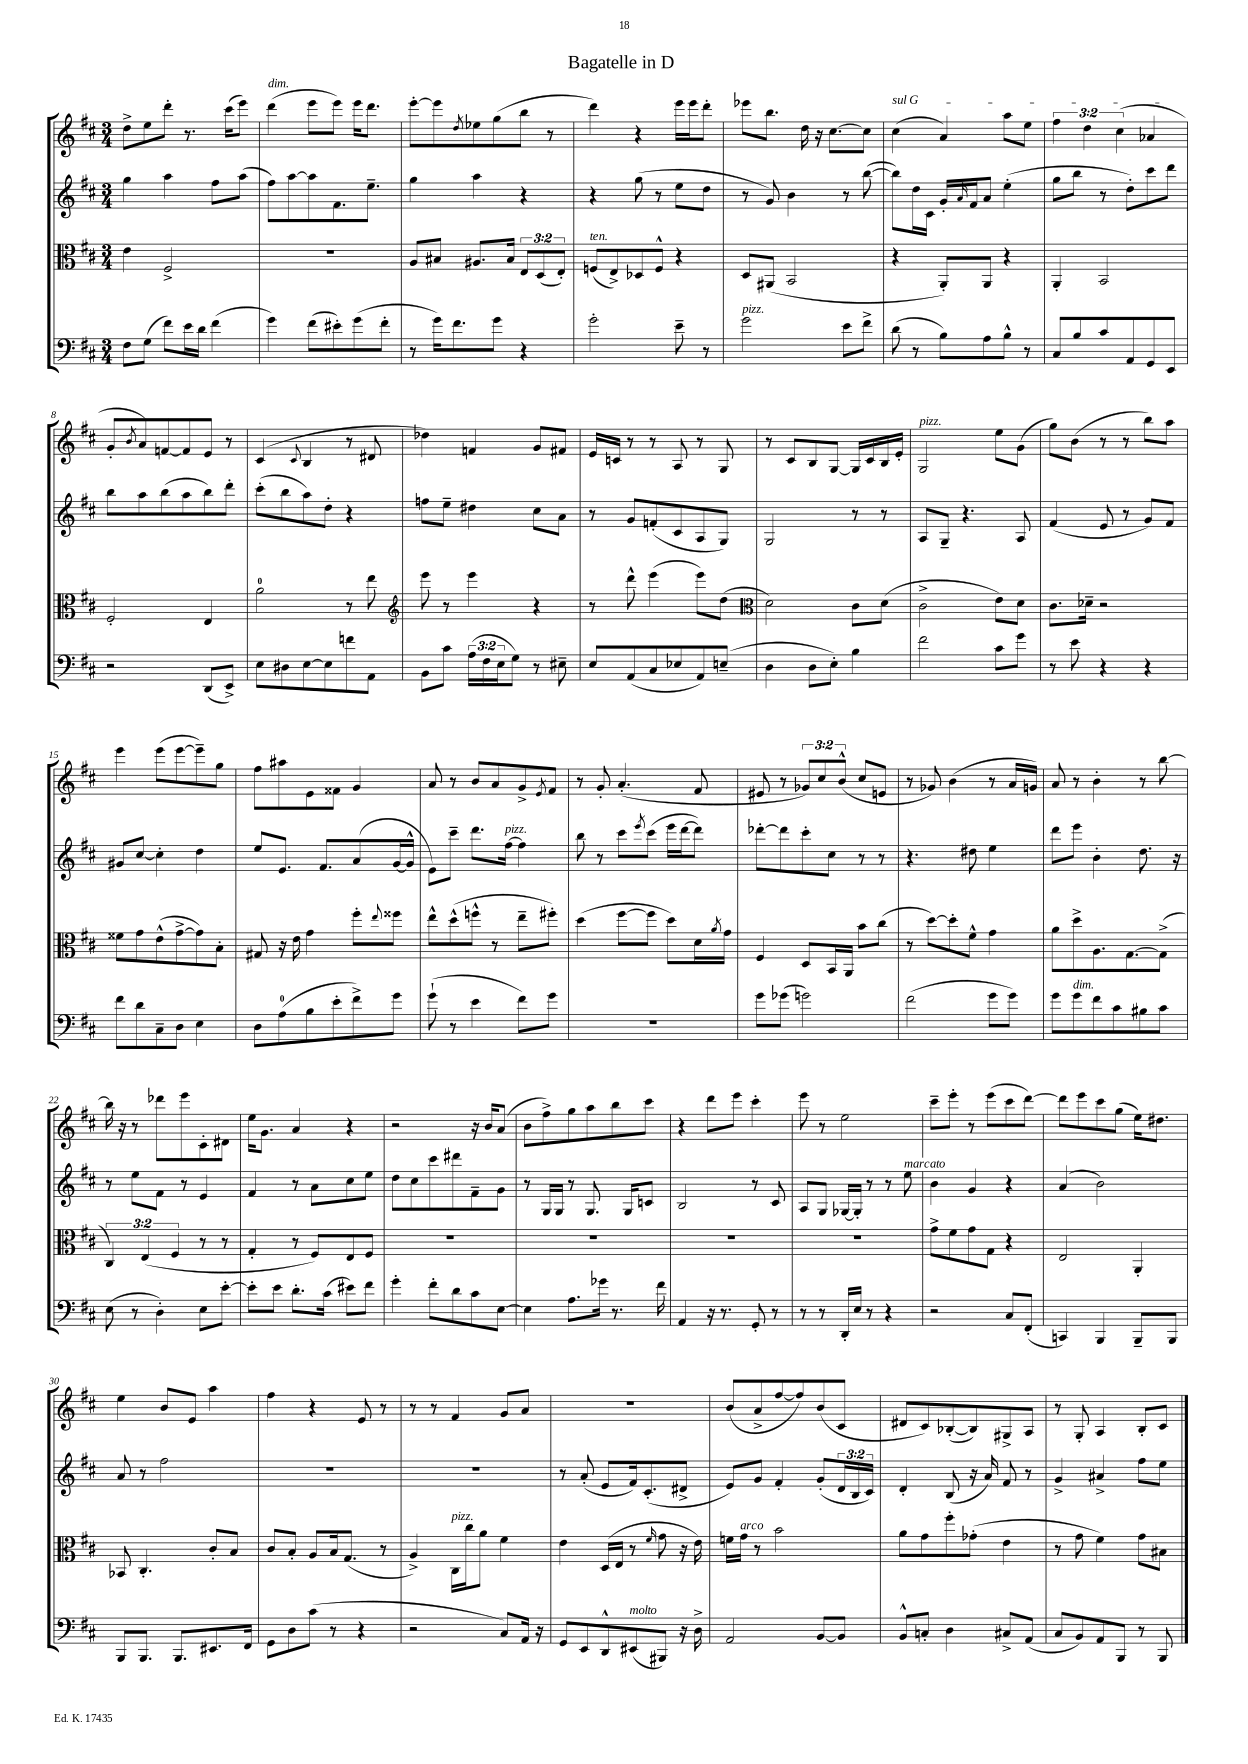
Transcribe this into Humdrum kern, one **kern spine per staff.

**kern	**kern	**kern	**kern
*part4	*part3	*part2	*part1
*staff4	*staff3	*staff2	*staff1
*clefF4	*clefC3	*clefG2	*clefG2
*k[f#c#]	*k[f#c#]	*k[f#c#]	*k[f#c#]
*M3/4	*M3/4	*M3/4	*M3/4
=1	=1	=1	=1
8F#\L	4e\	4gg\	8dd^\L
(8G\J	.	.	8ee\
8f#\L)	2F#^/	4aa\	8ddd'\J
16e\L	.	.	8.r
16d\JJ	.	.	.
(4f#\	.	8ff#\L	.
.	.	.	(16ccc#\KL
.	.	(8aa\J	8eee\J)
=2	=2	=2	=2
!	!	!	!LO:TX:a:i:t=dim.
4g\)	2.r	8ff#\L)	(4ddd\
.	.	[8aa\	.
(8f#\L	.	8aa\]	8eee\L
8e#X'\)	.	8.f#\	8eee\J)
(8g\	.	.	16eee\KL
.	.	8.ee~\J	8.ddd\J
8f#'\J	.	.	.
=3	=3	=3	=3
8r	8A/L	4gg\	[8eee'\L
16g\KL)	8B#X/J	.	8eee\]
8.f#\	.	.	.
.	.	.	8qdd/
.	8.A#X/L	4aa\	8ee-X\
8g\J	.	.	(8gg\
.	16B#/Jk	.	.
4r	12E/L	4r	8bb\J
.	(12D/	.	.
.	.	.	8r
.	12E'/J)	.	.
=4	=4	=4	=4
!	!LO:TX:a:i:t=ten.	!	!
2g'\	(8Fn/L	4r	4ddd\)
.	8E^/)	.	.
.	8D-X/	(8gg\	4r
.	8F^^/J	8r	.
8e~\	4r	8ee\L	16eee\LL
.	.	.	16eee\J
8r	.	8dd\J	8ddd'\J
=5	=5	=5	=5
!LO:TX:a:i:t=pizz.	!	!	!
2g\	8D/L	8r	8eee-X\L
.	(8AA#X/J	8g/)	8.bb\J
.	2BB/	4b\	.
.	.	.	16dd\
.	.	.	16r
.	.	.	[8.cc#\L
8e\L	.	8r	.
8f#^\J	.	([8bb\	8cc#\J]
=6	=6	=6	=6
!	!	!	!LO:TX:a:i:t=sul G
(8d\	4r	8bb\L])	(4cc#\
8r	.	16dd\L	.
.	.	16c#\JJ	.
8B\L)	8AA'/L)	16g'/LL	4a/)
.	.	16qqa/	.
.	.	16f#/J	.
8A\	8AA/J	8a/J	.
8B^^\J	4r	(4ee'\	8aa\L
8r	.	.	8ee\J
=7	=7	=7	=7
8C#/L	4AA'/	8gg\L	6ff#\
8B/	.	8bb\J	.
.	.	.	6dd\
8c#/	2BB/	8r	.
.	.	.	(6cc#\
8AA/	.	8dd'\L)	.
8GG/	.	8ccc#\	4a-X/
8EE/J	.	8ddd\J	.
!!LO:LB:g=z
=8	=8	=8	=8
2r	2F#'/	8bb\L	8g'/L
.	.	.	8qb/
.	.	8aa\	8a/)
.	.	(8bb\	[8fn/
.	.	8aa\	8f/]
(8DD/L	4E/	8bb\)	8e/J
8EE^/J)	.	8ddd'\J	8r
=9	=9	=9	=9
8E\L	2a\	(8ccc#'\L	(4c#/
8D#X\	.	8bb\	.
.	.	.	8qqc#/
[8E\	.	8aa\)	4B/
8E\]	.	8dd'\J	.
8fn\	8r	4r	8r
8AA\J	8ee\	.	8d#X/
=10	=10	=10	=10
*	*clefG2	*	*
8BB\L	8eee\	8ffn\L	4dd-X\)
8c#\J	8r	8ee~\J	.
(24A\LL	4eee\	4dd#X\	4fn/
24F#\	.	.	.
24E\J	.	.	.
8G\J)	.	.	.
8r	4r	8cc#\L	8g/L
8E#X~\	.	8a\J	8f#X/J
=11	=11	=11	=11
8E/L	8r	8r	16e/LL
.	.	.	16cn/JJ
(8AA/	8ddd^^\	8g/L	8r
8C#/	(4eee\	(8fn'/	8r
8E-X/	.	8c#/	8A/
8AA/)	8eee\L)	8A/	8r
(8En~/J	(8dd\J	8G/J)	8G/
=12	=12	=12	=12
*	*clefC3	*	*
4D\	2d\)	2G/	8r
.	.	.	8c#/L
8D\L	.	.	8B/
8E'\J)	.	.	[8G/J
4B\	8c#\L	8r	16G/LL]
.	.	.	16c#/
.	(8d\J	8r	16B/
.	.	.	16e'/JJ
=13	=13	=13	=13
!	!	!	!LO:TX:a:i:t=pizz.
2f#\	2c#^\	8A/L	2G/
.	.	8G~/J	.
.	.	4.r	.
8c#\L	8e\L)	.	8ee\L
8g\J	8d\J	8A/	(8g\J
=14	=14	=14	=14
8r	8.c#\L	(4f#/	8gg\L)
8e\	.	.	(8b\J
.	16d-X~\Jk	.	.
4r	2r	8e/	8r
.	.	8r	8r
4r	.	8g/L)	8bb\L)
.	.	8f#/J	8aa\J
!!LO:LB:g=z
=15	=15	=15	=15
8f#\L	8f##X\L	8g#X/L	4eee\
8d\	8g\	[8cc#/J	.
8C#~\	(8e^^\	4cc#'\]	(8eee\L
8D\J	[8g^\	.	[8eee\
4E\	8g\])	4dd\	8eee~\])
.	8B'\J	.	8gg\J
=16	=16	=16	=16
8D\L	8G#X/	8ee/L	8ff#\L
(8A\	16r	8.e/J	8aa#X\
.	16e\	.	.
8B\	4g\	.	8e\
.	.	8.f#/L	.
8e'\	.	.	8f##X\J
8f#^\)	8ff#'\L	(8a/	4g/
.	8qqee/	.	.
8g\J	8ff##X\J	[16g/L	.
.	.	16g^^/JJ]	.
=17	=17	=17	=17
(8g`\	8ee^^\L	8e\L)	8a/
8r	(8dd^^\	8ccc#~\J	8r
4e\	8ffn^^\J	8.ddd\L	8b/L
.	8r	.	8a/
!	!	!LO:TX:a:i:t=pizz.	!
.	.	[16ff#\Jk	.
8f#\L)	8ee~\L	4ff#\]	8g^/
.	.	.	8qe/
8g\J	8ff#X'\J)	.	8f#/J
=18	=18	=18	=18
2.r	(4dd\	8bb\	8r
.	.	8r	8g'/
.	[8ff#\L	8ccc#\L	(4.a'/
.	.	8qeee/	.
.	8ff#\J]	(8ccc#\J	.
.	8dd\L)	16eee\LL	.
.	.	[16ddd\J	.
.	16d\L	8ddd\J])	8f#/
.	8qa/	.	.
.	16g\JJ	.	.
=19	=19	=19	=19
8g\L	4F#/	[8ddd-X'\L	8e#X/
(8g-X\J	.	8ddd-\]	8r
2gn\)	8D/L	8ccc#'\	12g-X/L)
.	.	.	12cc#/
.	16BB/L	8cc#\J	.
.	.	.	(12b^^/J
.	16AA/JJ	.	.
.	8b\L	8r	8cc#/L
.	(8cc#\J	8r	8en/J
=20	=20	=20	=20
(2f#\	8r	4.r	8r
.	[8dd\L)	.	8g-X/)
.	8dd'\]	.	(4b\
.	8f#^^\J	8dd#X\	.
8g\L	4g\	4ee\	8r
8g\J)	.	.	16a/LL
.	.	.	16gn/JJ)
=21	=21	=21	=21
8g\L	8a\L	8ddd\L	8a/
!LO:TX:a:i:t=dim.	!	!	!
8g\	8dd^\	8eee\J	8r
8f#\	8.A\	4b'\	4b'\
8c#\	.	.	.
.	[8.G\	.	.
8B#X\	.	8.dd\	8r
8c#\J	(8G^\J]	.	[8bb\
.	.	16r	.
!!LO:LB:g=z
=22	=22	=22	=22
(8E\	6C#/)	8r	16bb\]
.	.	.	16r
8r	.	8ee\L	8r
.	(6E/	.	.
4D'\)	.	8f#\J	8ddd-X\L
.	6F#/	.	.
.	.	8r	8eee\
8E\L	8r	4e/	8c#'\
[8e'\J	8r	.	8d#X\J
=23	=23	=23	=23
8e'\L]	4G'/	4f#/	16ee\KL
.	.	.	8.g\J
8e\J	.	.	.
8.d'\L	8r	8r	4a/
.	8F#/L)	8a\L	.
(16c#\Jk	.	.	.
8e#X\L)	8E/	8cc#\	4r
8f#\J	8F#/J	8ee\J	.
=24	=24	=24	=24
4g'\	2.r	8dd\L	2r
.	.	8cc#\	.
8f#'\L	.	8ccc#\	.
8d\	.	8ddd#X\	.
8c#\	.	8f#~\	16r
.	.	.	16b/KL
[8E\J	.	8g\J	(8a/J
=25	=25	=25	=25
4E\]	2.r	8r	8b\L
.	.	16G/LL	8ff#^\)
.	.	16G/JJ	.
8.A\L	.	8r	8gg\
.	.	8.G/	8aa\
16g-X\Jk	.	.	.
8.r	.	.	8bb\
.	.	16G/KL	.
.	.	8cn/J	8ccc#\J
16f#\	.	.	.
=26	=26	=26	=26
4AA/	2.r	2B/	4r
16r	.	.	8ddd\L
8.r	.	.	.
.	.	.	8eee\J
8GG'/	.	8r	4ccc#'\
8r	.	8c#/	.
=27	=27	=27	=27
8r	2.r	8A/L	8eee\
8r	.	8G/J	8r
16DD'/LL	.	[16G-X/LL	2ee\
16E/JJ	.	16G-'/JJ]	.
8r	.	8r	.
4r	.	8r	.
!	!	!LO:TX:a:i:t=marcato	!
.	.	8ee\	.
=28	=28	=28	=28
2r	8g^\L	4b\	8ccc#~\L
.	8f#\	.	8eee'\J
.	8g\	4g/	8r
.	8G\J	.	(8eee\L
8C#/L	4r	4r	8ccc#\
(8FF#'/J	.	.	[8ddd\J)
=29	=29	=29	=29
4CCn/)	2E/	(4a/	8ddd\L]
.	.	.	8eee\
4BBB/	.	2b\)	8ccc#\
.	.	.	(8gg\J
8BBB~/L	4AA'/	.	16ee\KL)
.	.	.	8.dd#X\J
8BBB/J	.	.	.
!!LO:LB:g=z
=30	=30	=30	=30
8BBB/L	8BB-X/	8a/	4ee\
8.BBB/J	4.C#'/	8r	.
.	.	2ff#\	8b/L
8.BBB/L	.	.	.
.	.	.	8e/J
8.EE#X/	8c#'/L	.	4aa\
.	8B/J	.	.
16FF#/Jk	.	.	.
=31	=31	=31	=31
8GG\L	8c#/L	2.r	4ff#\
8D\	8B'/J	.	.
(8c#\J	8A/L	.	4r
8r	16B/k	.	.
.	(8.G/J	.	.
4r	.	.	8e/
.	8r	.	8r
=32	=32	=32	=32
2r	4A^/)	2.r	8r
.	.	.	8r
!	!LO:TX:a:i:t=pizz.	!	!
.	16C#\LL	.	4f#/
.	16cc#\J	.	.
.	8a\J	.	.
8C#/L)	4f#\	.	8g/L
16AA/Jk	.	.	8a/J
16r	.	.	.
=33	=33	=33	=33
8GG/L	4e\	8r	2.r
8EE/	.	(8a'/	.
8DD^^/	(16D/LL	8e/L	.
.	16E/JJ	.	.
!LO:TX:a:i:t=molto	!	!	!
(8EE#X/	8r	16f#/k)	.
.	.	(8.c#'/	.
.	16qqf#/	.	.
8BBB#X/J)	8g\	.	.
16r	16r	8d#X^/J	.
16D^\	16e\)	.	.
=34	=34	=34	=34
2AA/	16fn\LL	8e/L)	(8b/L
!	!LO:TX:a:i:t=arco	!	!
.	16g\JJ	.	.
.	8r	8g/J	8a^/
.	2b\	4f#'/	[8ff#/
.	.	.	8ff#/])
[8BB/L	.	(8g'/L	(8b/
8BB/J]	.	24d/L	8c#/J
.	.	24B/	.
.	.	24c#/JJ)	.
=35	=35	=35	=35
8BB^^/L	8a\L	4d'/	8d#X/L
8Cn'/J	8g\	.	8c#/)
4D\	8ff#'\	(8B/	([8B-X'/
.	(8g-X'\J	16r	8B-/])
.	.	16a/)	.
8C#X^/L	4e\	8f#/	8G#X^/
(8AA/J	.	8r	8A/J
=36	=36	=36	=36
8C#/L	8r	4g^/	8r
8BB/)	8g\	.	8G'/
8AA/	4f#\)	4a#X^/	4A/
8BBB/J	.	.	.
8r	8g\L	8ff#\L	8B'/L
8BBB/	8B#X\J	8ee\J	8c#/J
==	==	==	==
*-	*-	*-	*-
